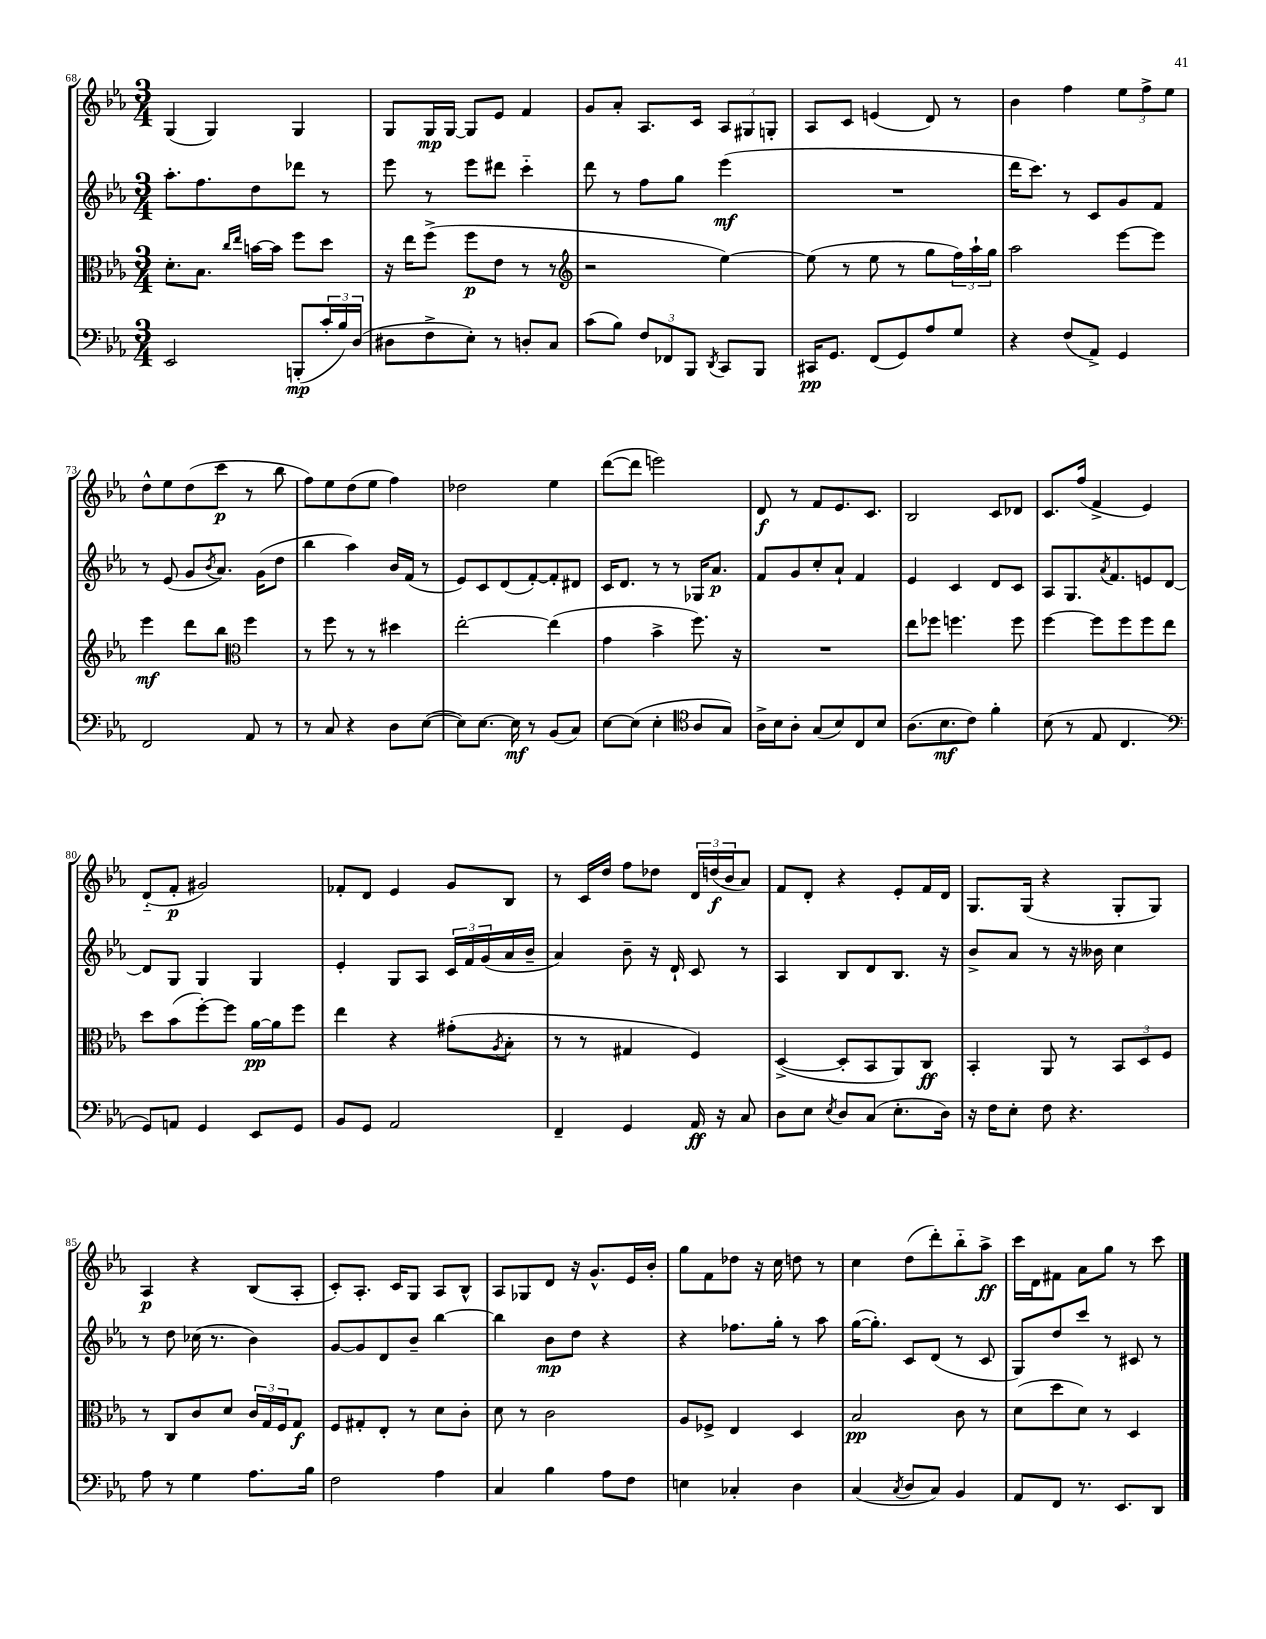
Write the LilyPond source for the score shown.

<<
\new StaffGroup <<
\new Staff = "s0" {
    \clef treble \key ees \major \numericTimeSignature \time 3/4
    g4( g4) g4 |
    g8 g16\mp g16~ g8 ees'8 f'4 |
    g'8 aes'8-. aes8. c'16 \tuplet 3/2 { aes8 gis8 g8-. } |
    aes8 c'8 e'4( d'8) r8 |
    bes'4 f''4 \tuplet 3/2 { ees''8 f''8-> ees''8 } |
    d''8-^ ees''8 d''8( c'''8\p r8 bes''8 |
    f''8) ees''8 d''8( ees''8 f''4) |
    des''2 ees''4 |
    d'''8~( d'''8 e'''2) |
    d'8\f r8 f'8 ees'8. c'8. |
    bes2 c'8 des'8 |
    c'8. f''16( f'4-> ees'4) |
    d'8-_( f'8-.\p gis'2) |
    fes'8-. d'8 ees'4 g'8 bes8 |
    r8 c'16 d''16 f''8 des''8 \tuplet 3/2 { d'16 d''16\f( bes'16 } aes'8) |
    f'8 d'8-. r4 ees'8-. f'16 d'16 |
    g8. g16( r4 g8-. g8) |
    aes4\p r4 bes8( aes8-. |
    c'8-.) aes8.-. c'16 g8 aes8 bes8-^ |
    aes8 ges8 d'8 r16 g'8.-^ ees'16 bes'16-. |
    g''8 f'8 des''8 r16 c''16 d''8 r8 |
    c''4 d''8( d'''8-.) bes''8-_ aes''8->\ff |
    c'''16 d'16 fis'8 aes'8 g''8 r8 c'''8 \bar "|." |
}
\new Staff = "s1" {
    \clef treble \key ees \major \numericTimeSignature \time 3/4
    aes''8.-. f''8. d''8 des'''8 r8 |
    ees'''8 r8 ees'''8 dis'''8 c'''4-_ |
    d'''8 r8 f''8 g''8 ees'''4\mf( |
    R2. |
    d'''16 c'''8.) r8 c'8 g'8 f'8 |
    r8 ees'8( g'8 \acciaccatura { bes'8 } aes'8.) g'16( d''8 |
    bes''4 aes''4) bes'16 f'16( r8 |
    ees'8) c'8 d'8( f'8~-.) f'8-. dis'8 |
    c'16 d'8. r8 r8 ges16 aes'8.\p |
    f'8 g'8 c''8-. aes'8-! f'4 |
    ees'4 c'4 d'8 c'8 |
    aes8 g8. \acciaccatura { aes'8 } f'8. e'8 d'8~ |
    d'8 g8 g4 g4 |
    ees'4-. g8 aes8 \tuplet 3/2 { c'16 f'16 g'16( } aes'16 bes'16-- |
    aes'4) bes'8-- r16 d'16-! c'8 r8 |
    aes4 bes8 d'8 bes8. r16 |
    bes'8-> aes'8 r8 r16 beses'16 c''4 |
    r8 d''8 ces''16( r8. bes'4) |
    g'8~ g'8 d'8 bes'8-- bes''4~ |
    bes''4 bes'8\mp d''8 r4 |
    r4 fes''8. g''16-. r8 aes''8 |
    g''16~( g''8.-.) c'8 d'8( r8 c'8 |
    g8) d''8 c'''8 r8 cis'8 r8 \bar "|." |
}
\new Staff = "s2" {
    \clef alto \key ees \major \numericTimeSignature \time 3/4
    d'8.-. bes8. \grace { c''16 ees''16 } b'16~ b'16 f''8 d''8 |
    r16 ees''16 f''8->( f''8\p ees'8 r8 r8 |
    \clef treble r2 ees''4~) |
    ees''8( r8 ees''8 r8 g''8 \tuplet 3/2 { f''16) aes''16-! g''16 } |
    aes''2 ees'''8~ ees'''8 |
    ees'''4\mf d'''8 bes''8 \clef alto f''4 |
    r8 f''8 r8 r8 dis''4 |
    ees''2~-. ees''4( |
    g'4 bes'4-> f''8.) r16 |
    R2. |
    ees''8 fes''8 f''4. f''8 |
    f''4~ f''8 f''8 f''8 ees''8 |
    d''8 bes'8( f''8~-.) f''8 aes'16~\pp aes'16 f''8 |
    ees''4 r4 gis'8-.( \acciaccatura { aes8 } bes8-. |
    r8 r8 gis4 f4) |
    d4~->( d8-. bes,8 aes,8) c8\ff |
    bes,4-. aes,8 r8 \tuplet 3/2 { bes,8 d8 f8 } |
    r8 c8 c'8 d'8 \tuplet 3/2 { c'16 g16 f16 } g8\f |
    f8 gis8-. ees8-. r8 d'8 c'8-. |
    d'8 r8 c'2 |
    aes8 fes8-> ees4 d4 |
    bes2\pp c'8 r8 |
    d'8( d''8 d'8) r8 d4 \bar "|." |
}
\new Staff = "s3" {
    \clef bass \key ees \major \numericTimeSignature \time 3/4
    ees,2 b,,8-.\mp( \tuplet 3/2 { c'16-. bes16) d16( } |
    dis8 f8-> ees8-.) r8 d8-. c8 |
    c'8( bes8) \tuplet 3/2 { f8 fes,8 bes,,8 } \acciaccatura { d,8 } c,8 bes,,8 |
    cis,16\pp g,8. f,8( g,8) aes8 g8 |
    r4 f8( aes,8->) g,4 |
    f,2 aes,8 r8 |
    r8 c8 r4 d8 ees8~( |
    ees8) ees8.~ ees16\mf r8 bes,8( c8) |
    ees8~ ees8( ees4-. \clef tenor aes8 g8) |
    aes16-> bes16 aes8-. g8( bes8) c8 bes8 |
    aes8.( bes8.\mf c'8) f'4-. |
    bes8( r8 ees8 c4. |
    \clef bass g,8) a,8 g,4 ees,8 g,8 |
    bes,8 g,8 aes,2 |
    f,4-- g,4 aes,16\ff r16 c8 |
    d8 ees8 \acciaccatura { ees8 } d8 c8( ees8.-. d16) |
    r16 f16 ees8-. f8 r4. |
    aes8 r8 g4 aes8. bes16 |
    f2 aes4 |
    c4 bes4 aes8 f8 |
    e4 ces4-. d4 |
    c4( \acciaccatura { c8 } d8 c8) bes,4 |
    aes,8 f,8 r8. ees,8. d,8 \bar "|." |
}
>>
>>
\layout { \context { \Score currentBarNumber = #68 } }
